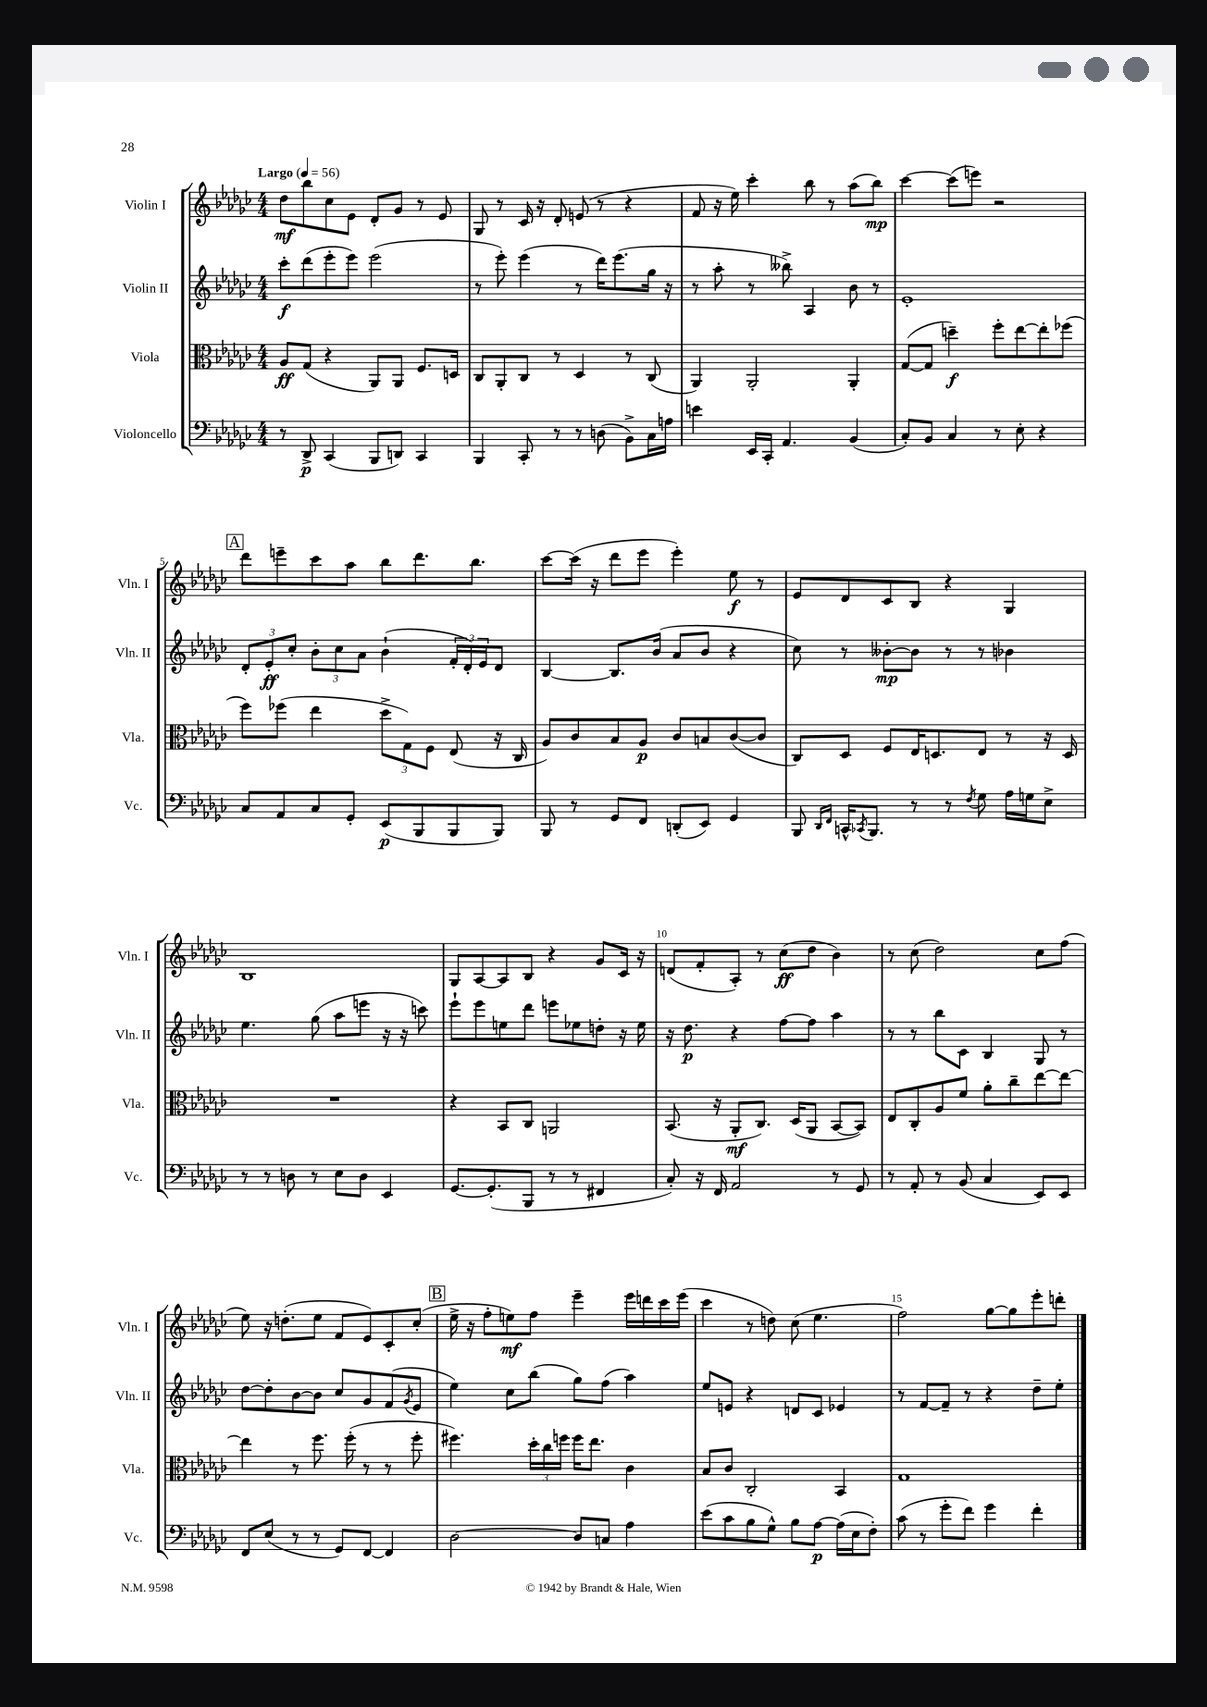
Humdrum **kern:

**kern	**dynam	**kern	**dynam	**kern	**dynam	**kern	**dynam
*part4	*part4	*part3	*part3	*part2	*part2	*part1	*part1
*staff4	*staff4	*staff3	*staff3	*staff2	*staff2	*staff1	*staff1
*I"Violoncello	*	*I"Viola	*	*I"Violin II	*	*I"Violin I	*
*I'Vc.	*	*I'Vla.	*	*I'Vln. II	*	*I'Vln. I	*
*clefF4	*	*clefC3	*	*clefG2	*	*clefG2	*
*k[b-e-a-d-g-c-]	*	*k[b-e-a-d-g-c-]	*	*k[b-e-a-d-g-c-]	*	*k[b-e-a-d-g-c-]	*
*M4/4	*	*M4/4	*	*M4/4	*	*M4/4	*
*MM56	*	*MM56	*	*MM56	*	*MM56	*
=1	=1	=1	=1	=1	=1	=1	=1
!	!	!	!	!	!	!LO:TX:a:B:t=Largo	!
8r	.	8A-/L	ff	8ccc-'\L	f	8dd-\L	mf
8DD-^/	p	(8G-/J	.	(8ddd-\	.	8bb-\	.
(4CC-/	.	4r	.	8eee-'\	.	8cc-\	.
.	.	.	.	8eee-\J)	.	8e-\J	.
8BBB-/L	.	8AA-/L)	.	(2eee-\	.	8d-'/L	.
8DDn/J)	.	8AA-/J	.	.	.	8g-/J	.
4CC-/	.	8.F/L	.	.	.	8r	.
.	.	.	.	.	.	8e-/	.
.	.	16Dn/Jk	.	.	.	.	.
=2	=2	=2	=2	=2	=2	=2	=2
4BBB-/	.	8C-/L	.	8r	.	8G-/	.
.	.	8AA-'/	.	8eee-'\)	.	8r	.
8CC-'/	.	8C-/J	.	(4eee-\	.	16c-/	.
.	.	.	.	.	.	16r	.
8r	.	8r	.	.	.	8d-'/	.
8r	.	4D-/	.	8r	.	(8en/	.
(8Dn\	.	.	.	16ddd-\KL)	.	8r	.
.	.	.	.	(8.eee-\	.	.	.
8BB-^\L)	.	8r	.	.	.	4r	.
16C-\L	.	(8C-/	.	16gg-\Jk	.	.	.
16An\JJ	.	.	.	16r	.	.	.
=3	=3	=3	=3	=3	=3	=3	=3
4en\	.	4AA-/)	.	8r	.	8f/	.
.	.	.	.	8aa-'\	.	16r	.
.	.	.	.	.	.	16ee-\)	.
16EE-/LL	.	2AA-'/	.	8r	.	4ccc-'\	.
16CC-'/JJ	.	.	.	.	.	.	.
4.AA-/	.	.	.	8bb--X^\)	.	.	.
.	.	.	.	4A-/	.	8bb-\	.
.	.	.	.	.	.	8r	.
(4BB-/	.	4AA-'/	.	8b-\	.	(8aa-\L	.
.	.	.	.	8r	.	8bb-\J)	mp
=4	=4	=4	=4	=4	=4	=4	=4
8C-'/L)	.	([8G-/L	.	1e-'	.	[4ccc-\	.
8BB-/J	.	8G-/J]	.	.	.	.	.
4C-/	.	4ddn~\)	f	.	.	(8ccc-\L]	.
.	.	.	.	.	.	8eeen\J)	.
8r	.	8ff'\L	.	.	.	2r	.
8E-'\	.	[8ee-\	.	.	.	.	.
4r	.	8ee-'\]	.	.	.	.	.
.	.	(8ff-X\J	.	.	.	.	.
!!LO:LB:g=z
!!LO:REH:place=s1:t=A
=5	=5	=5	=5	=5	=5	=5	=5
8C-/L	.	8ff\L)	.	12d-'/L	.	8ddd-\L	.
.	.	.	.	12e-'/	ff	.	.
8AA-/	.	(8ff-X\J	.	.	.	8eeen~\	.
.	.	.	.	12cc-'/J	.	.	.
8C-/	.	4ee-\	.	12b-'\L	.	8ccc-\	.
.	.	.	.	12cc-\	.	.	.
8GG-'/J	.	.	.	.	.	8aa-\J	.
.	.	.	.	12a-\J	.	.	.
(8EE-/L	p	12dd-^\L	.	(4b-`\	.	8bb-\L	.
.	.	12G-\)	.	.	.	.	.
8BBB-/	.	.	.	.	.	8.ddd-\	.
.	.	12F\J	.	.	.	.	.
8BBB-/	.	(8E-/	.	24f'/LL	.	.	.
.	.	.	.	24d-'/)	.	.	.
.	.	.	.	.	.	8.bb-\J	.
.	.	.	.	24e-/J	.	.	.
8BBB-/J)	.	16r	.	8d-/J	.	.	.
.	.	16C-/	.	.	.	.	.
=6	=6	=6	=6	=6	=6	=6	=6
8BBB-/	.	8A-/L)	.	[4B-/	.	[8ccc-\L	.
8r	.	8c-/	.	.	.	(16ccc-\Jk]	.
.	.	.	.	.	.	16r	.
8GG-/L	.	8B-/	.	8.B-/L]	.	8ddd-\L	.
8FF/J	.	8A-/J	p	.	.	8eee-\J	.
.	.	.	.	(16b-/Jk	.	.	.
(8DDn'/L	.	8c-/L	.	8a-/L	.	4eee-'\)	.
8EE-/J)	.	8Bn/	.	8b-/J	.	.	.
4GG-/	.	([8c-/	.	4r	.	8ee-\	f
.	.	8c-/J]	.	.	.	8r	.
=7	=7	=7	=7	=7	=7	=7	=7
8BBB-/	.	8C-/L)	.	8cc-\)	.	8e-/L	.
16qqDD-/LL	.	.	.	.	.	.	.
16qqFF/JJ	.	.	.	.	.	.	.
16CCn^^/KL	.	8D-/J	.	8r	.	8d-/	.
8qCC-X/	.	.	.	.	.	.	.
8.BBB-/J	.	.	.	.	.	.	.
.	.	8F/L	.	[8b--X'\L	mp	8c-/	.
8r	.	16E-/K	.	8b--\J]	.	8B-/J	.
.	.	8.Dn/	.	.	.	.	.
8r	.	.	.	8r	.	4r	.
8qF/	.	.	.	.	.	.	.
8G-\	.	8E-/J	.	8r	.	.	.
16A-\LL	.	8r	.	4b-X\	.	4G-/	.
16Gn\J	.	.	.	.	.	.	.
8E-^\J	.	16r	.	.	.	.	.
.	.	16D/	.	.	.	.	.
!!LO:LB:g=z
=8	=8	=8	=8	=8	=8	=8	=8
8r	.	1r	.	4.ee-\	.	1B-	.
8r	.	.	.	.	.	.	.
8Dn\	.	.	.	.	.	.	.
8r	.	.	.	(8gg-\	.	.	.
8E-\L	.	.	.	8aa-\L	.	.	.
8D\J	.	.	.	8eeen\J	.	.	.
4EE-/	.	.	.	16r	.	.	.
.	.	.	.	16r	.	.	.
.	.	.	.	8cccn\)	.	.	.
=9	=9	=9	=9	=9	=9	=9	=9
[8.GG-/L	.	4r	.	8eee-`\L	.	8G-/L	.
.	.	.	.	8eee-\	.	[8A-/	.
(8.GG-'/]	.	.	.	.	.	.	.
.	.	8BB-/L	.	8een\	.	8A-/]	.
8BBB-/J	.	8C-/J	.	8ddd-\J	.	8B-/J	.
8r	.	2AAn/	.	8eeen\L	.	4r	.
8r	.	.	.	8ee-X\	.	.	.
4FF#X/	.	.	.	8ddn'\J	.	8g-/L	.
.	.	.	.	16r	.	16c-/Jk	.
.	.	.	.	16ee-\	.	16r	.
=10	=10	=10	=10	=10	=10	=10	=10
8C-'/)	.	(8.BB-/	.	16r	.	(8dn/L	.
.	.	.	.	8.dd-\	p	.	.
16r	.	.	.	.	.	8f'/	.
16FF/	.	16r	.	.	.	.	.
2AA-/	.	8AA-'/L	mf	4r	.	8A-'/J)	.
.	.	8.C-/J)	.	.	.	8r	.
.	.	.	.	[8ff\L	.	(8cc-\L	ff
.	.	(16D-/KL	.	.	.	.	.
.	.	8AA-/J	.	8ff\J]	.	8dd-\J	.
8r	.	[8BB-/L	.	4aa-\	.	4b-\)	.
8GG-/	.	8BB-/J])	.	.	.	.	.
=11	=11	=11	=11	=11	=11	=11	=11
8r	.	8E-/L	.	8r	.	8r	.
8AA-'/	.	8C-'/	.	8r	.	(8cc-\	.
8r	.	8A-/	.	8bb-\L	.	2dd-\)	.
(8BB-/	.	8f/J	.	8c-\J	.	.	.
4C-/	.	8a-'\L	.	4B-/	.	.	.
.	.	8cc-~\	.	.	.	.	.
8EE-/L)	.	[8ee-\	.	8G-/	.	8cc-\L	.
8EE-/J	.	8ee-\J_	.	8r	.	(8ff\J	.
!!LO:LB:g=z
=12	=12	=12	=12	=12	=12	=12	=12
8FF/L	.	4ee-\]	.	[8dd-\L	.	8ee-\)	.
(8E-/J	.	.	.	8dd-'\]	.	16r	.
.	.	.	.	.	.	(8.ddn'\L	.
8r	.	8r	.	[8b-\	.	.	.
8r	.	8.ff\	.	8b-\J]	.	8ee-\J	.
8GG-/L)	.	.	.	8cc-/L	.	8f/L	.
.	.	(16ff'\	.	.	.	.	.
[8FF/J	.	8r	.	8g-/	.	8e-/)	.
4FF/]	.	8r	.	(8f/	.	8c-'/	.
.	.	.	.	8qg-/	.	.	.
.	.	8ff'\	.	8e-/J	.	(8cc-'/J	.
!!LO:REH:place=s1:t=B
=13	=13	=13	=13	=13	=13	=13	=13
[2D-\	.	4.ff#X\)	.	4ee-\)	.	16ee-^\	.
.	.	.	.	.	.	16r	.
.	.	.	.	.	.	8ff'\L	.
.	.	.	.	8cc-\L	.	8een\)	mf
.	.	24dd-'\LL	.	(8bb-\J	.	8ff\J	.
.	.	24cc-\	.	.	.	.	.
.	.	24ffn\JJ	.	.	.	.	.
8D-/L]	.	16ff\KL	.	8gg-\L)	.	4eee-~\	.
.	.	8.ee-\J	.	.	.	.	.
8Cn/J	.	.	.	(8ff\J	.	.	.
4A-\	.	4c-\	.	4aa-\)	.	16eee-\LL	.
.	.	.	.	.	.	16dddn\	.
.	.	.	.	.	.	16ccc-\	.
.	.	.	.	.	.	(16eee-\JJ	.
=14	=14	=14	=14	=14	=14	=14	=14
(8e-\L	.	8B-/L	.	8ee-/L	.	4ccc-\	.
8c-\	.	8c-/J	.	8en/J	.	.	.
8B-\	.	2C-'/	.	4r	.	8r	.
8G-^^\J)	.	.	.	.	.	8ddn\)	.
8B-\L	.	.	.	8dn/L	.	(8cc-\	.
[8A-\J	p	.	.	8c-/J	.	4.ee-\	.
(16A-\LL]	.	4BB-/	.	4e-X/	.	.	.
16E-\J	.	.	.	.	.	.	.
8F'\J)	.	.	.	.	.	.	.
=15	=15	=15	=15	=15	=15	=15	=15
(8c-\	.	1G-	.	8r	.	2ff\)	.
8r	.	.	.	[8f/L	.	.	.
8g-'\L	.	.	.	8f~/J]	.	.	.
8f\J)	.	.	.	8r	.	.	.
4g-\	.	.	.	4r	.	[8gg-\L	.
.	.	.	.	.	.	8gg-\]	.
4f'\	.	.	.	8dd-~\L	.	8eee-'\	.
.	.	.	.	8ee-'\J	.	8dddn'\J	.
==	==	==	==	==	==	==	==
*-	*-	*-	*-	*-	*-	*-	*-
